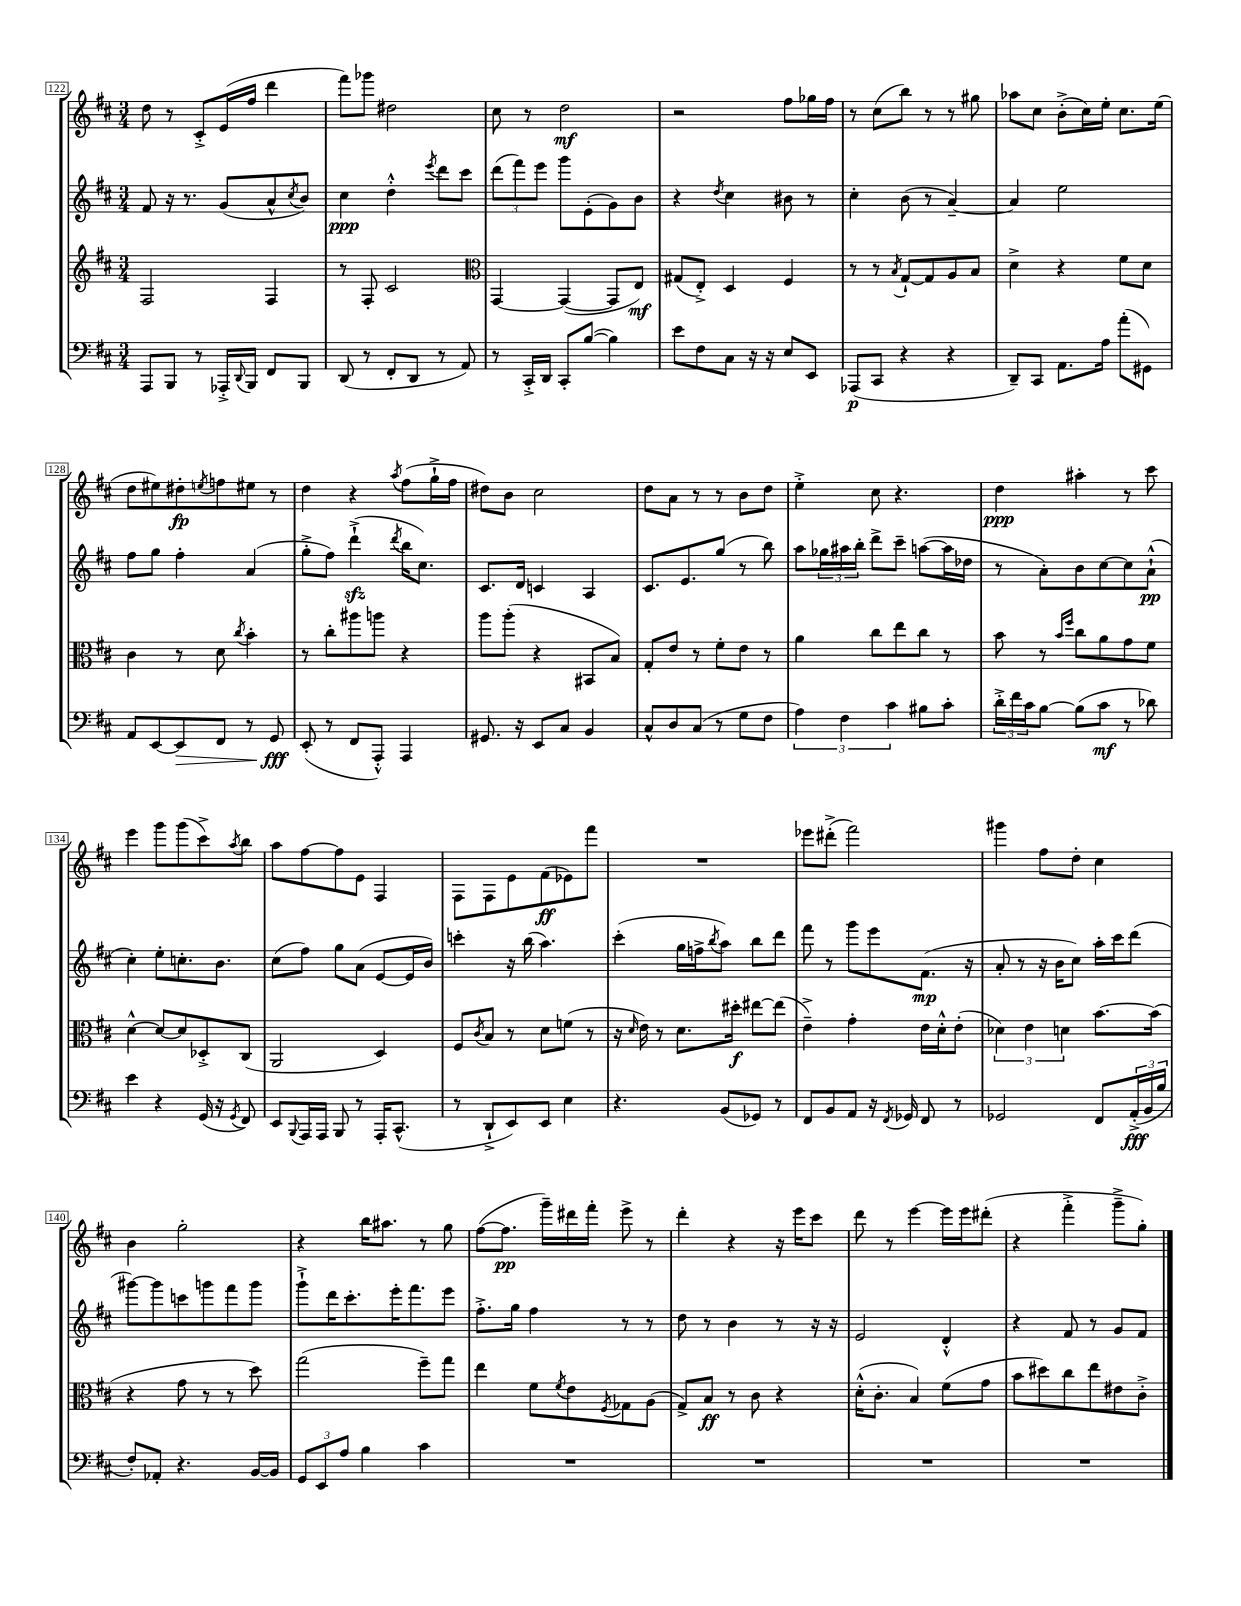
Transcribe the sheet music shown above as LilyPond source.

<<
\new StaffGroup <<
\new Staff = "s0" {
    \clef treble \key d \major \numericTimeSignature \time 3/4
    d''8 r8 cis'8-.-> e'16( fis''16 d'''4 |
    fis'''8) ges'''8 dis''2 |
    cis''8 r8 d''2\mf |
    r2 fis''8 ges''16 fis''16 |
    r8 cis''8( b''8) r8 r8 gis''8 |
    aes''8 cis''8 b'8-.->( cis''16) e''16-. cis''8. e''16( |
    d''8 eis''8) dis''8-.\fp \acciaccatura { e''8 } f''8 eis''8 r8 |
    d''4 r4 \acciaccatura { a''8 } fis''8( g''16-!-> fis''16 |
    dis''8) b'8 cis''2 |
    d''8 a'8 r8 r8 b'8 d''8 |
    e''4-.-> cis''8 r4. |
    d''4\ppp ais''4-. r8 cis'''8 |
    e'''4 g'''8 g'''8( cis'''8->) \acciaccatura { a''8 } b''8 |
    a''8 fis''8~ fis''8 e'8 fis4 |
    fis8 fis8 e'8 fis'8\ff( ees'8) fis'''8 |
    R2. |
    ees'''8 dis'''8-.->( fis'''2) |
    gis'''4 fis''8 d''8-. cis''4 |
    b'4 g''2-. |
    r4 b''16 ais''8. r8 g''8 |
    fis''8~( fis''8.\pp g'''16--) dis'''16 fis'''16-. e'''8-> r8 |
    d'''4-. r4 r16 e'''16 cis'''8 |
    d'''8 r8 e'''4~ e'''16 e'''16 dis'''8-.( |
    r4 fis'''4-.-> g'''8---> g''8-.) \bar "|." |
}
\new Staff = "s1" {
    \clef treble \key d \major \numericTimeSignature \time 3/4
    fis'8 r16 r8. g'8( a'8-^ \acciaccatura { cis''8 } b'8) |
    cis''4\ppp d''4-.-^ \acciaccatura { e'''8 } d'''8 cis'''8 |
    \tuplet 3/2 { d'''8( fis'''8) e'''8 } g'''8 e'8-.( g'8) b'8 |
    r4 \acciaccatura { d''8 } cis''4 bis'8 r8 |
    cis''4-. b'8( r8 a'4~--) |
    a'4 e''2 |
    fis''8 g''8 fis''4-. a'4( |
    g''8-.-> fis''8) d'''4-!->\sfz( \acciaccatura { d'''8 } b''16 cis''8.) |
    cis'8. d'16 c'4 a4 |
    cis'8. e'8. g''8( r8 b''8) |
    a''8 \tuplet 3/2 { ges''16 ais''16 b''16-. } d'''8-> cis'''8-- a''8~( a''16 des''16 |
    r8 a'8-.) b'8 cis''8~ cis''8 a'8-!-^\pp( |
    cis''4-.) e''8-. c''8.-. b'8. |
    cis''8( fis''8) g''8 a'8( e'8~ e'16 b'16) |
    c'''4-. r16 b''16( a''4.) |
    cis'''4-.( g''16 f''16-> \acciaccatura { b''8 } a''8) b''8 d'''8 |
    fis'''8 r8 g'''8 e'''8 fis'8.\mp( r16 |
    a'8-. r8 r16 b'16 cis''8) a''16-. cis'''16 d'''8( |
    gis'''8~) gis'''8 c'''8 g'''8 fis'''8 g'''8 |
    g'''8-!-> d'''16 cis'''8.-. e'''16-. fis'''8. e'''8 |
    fis''8.-.-> g''16 fis''4 r8 r8 |
    d''8 r8 b'4 r8 r16 r16 |
    e'2 d'4-.-^ |
    r4 fis'8 r8 g'8 fis'8 \bar "|." |
}
\new Staff = "s2" {
    \clef treble \key d \major \numericTimeSignature \time 3/4
    fis2 fis4 |
    r8 fis8-. cis'2 |
    \clef alto g,4~ g,4~( g,8 e8\mf) |
    gis8( e8-.->) d4 fis4 |
    r8 r8 \acciaccatura { b8 } g8~-! g8 a8 b8 |
    d'4-> r4 fis'8 d'8 |
    cis'4 r8 d'8 \acciaccatura { cis''8 } b'4-. |
    r8 cis''8-. ais''8 a''8 r4 |
    a''8 a''8-.( r4 bis,8 b8) |
    g8-. e'8 r8 fis'8-. e'8 r8 |
    a'4 cis''8 e''8 cis''8 r8 |
    b'8 r8 \grace { b'16 fis''16 } cis''8 a'8 g'8 fis'8 |
    d'4~-^ d'8~ d'8 des8-.-> cis8( |
    a,2 d4) |
    fis8 \acciaccatura { cis'8 } b8 r8 d'8 f'8( r8 |
    r16 \grace { d'16 } e'16) r8 d'8. dis''16-.\f eis''8~ eis''8( |
    e'4--->) g'4-. e'16 d'16-.-^ e'8-.( |
    \tuplet 3/2 { des'4) e'4 d'4 } b'8.~ b'16( |
    r4 g'8 r8 r8 d''8) |
    g''2( fis''8--) g''8 |
    e''4 fis'8 \acciaccatura { fis'8 } e'8 \acciaccatura { fis8 } ges8 a8( |
    g8->) b8\ff r8 cis'8 r4 |
    d'16-.-^( cis'8.-. b4) fis'8( g'8 |
    b'8 dis''8) cis''8 e''8 eis'8 cis'8-.-> \bar "|." |
}
\new Staff = "s3" {
    \clef bass \key d \major \numericTimeSignature \time 3/4
    a,,8 b,,8 r8 aes,,16-.-> \appoggiatura { d,8 } b,,16 fis,8 b,,8 |
    d,8( r8 fis,8-. d,8 r8 a,8) |
    r8 cis,16-.-> d,16 cis,8-. b8~( b4) |
    e'8 fis8 cis8 r16 r16 e8 e,8 |
    aes,,8\p( cis,8 r4 r4 |
    d,8--) cis,8 a,8. a16 a'8-.( gis,8) |
    a,8 e,8~ e,8\> fis,8 r8 g,8\fff\! |
    e,8-.( r8 fis,8 a,,8-.-^) a,,4 |
    gis,8. r16 e,8 cis8 b,4 |
    cis8-^ d8 cis8( r8 g8 fis8 |
    \tuplet 3/2 { a4) fis4 cis'4 } bis8 cis'8-. |
    \tuplet 3/2 { d'16-.-> fis'16 cis'16 } b8~ b8( cis'8\mf r8 des'8) |
    e'4 r4 g,16( r16 \acciaccatura { g,8 } fis,8) |
    e,8 \appoggiatura { b,,8 } a,,16 a,,16 b,,8 r8 a,,16-. cis,8.-^( |
    r8 d,8-!-> e,8) e,8 e4 |
    r4. b,8( ges,8) r8 |
    fis,8 b,8 a,8 r16 \acciaccatura { fis,8 } ges,16 fis,8 r8 |
    ges,2 fis,8 \tuplet 3/2 { a,16-.->\fff( b,16 b16 } |
    fis8-.) aes,8-. r4. b,16~ b,16 |
    \tuplet 3/2 { g,8 e,8 a8 } b4 cis'4 |
    R2. |
    R2. |
    R2. |
    R2. \bar "|." |
}
>>
>>
\layout { \context { \Score currentBarNumber = #122 \override BarNumber.stencil = #(make-stencil-boxer 0.1 0.3 ly:text-interface::print) } }
